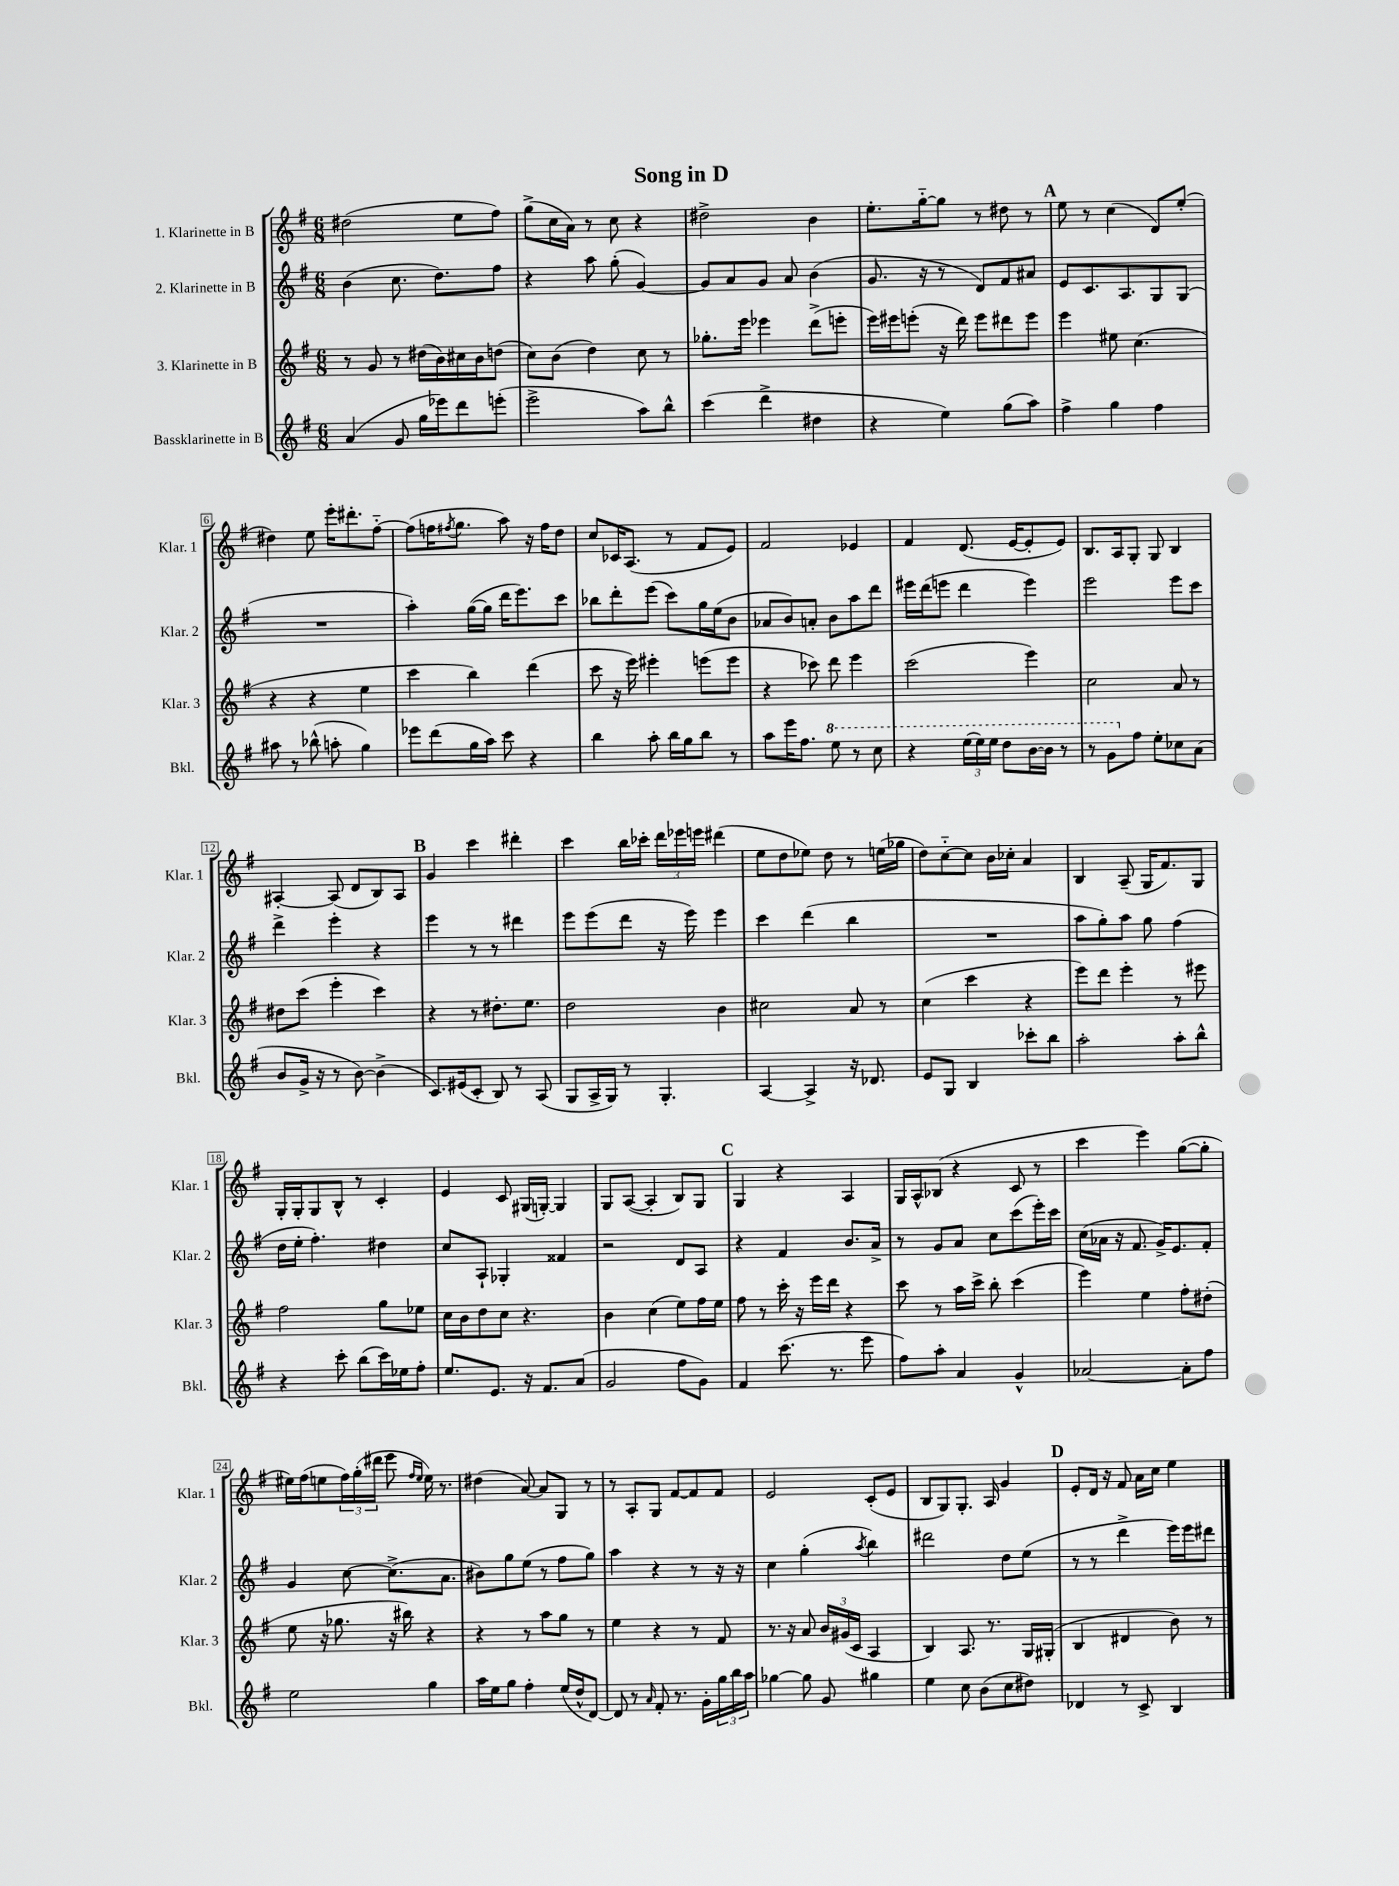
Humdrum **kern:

**kern	**kern	**kern	**kern
*part4	*part3	*part2	*part1
*staff4	*staff3	*staff2	*staff1
*I"Bassklarinette in B	*I"3. Klarinette in B	*I"2. Klarinette in B	*I"1. Klarinette in B
*I'Bkl.	*I'Klar. 3	*I'Klar. 2	*I'Klar. 1
*clefG2	*clefG2	*clefG2	*clefG2
*k[f#]	*k[f#]	*k[f#]	*k[f#]
*M6/8	*M6/8	*M6/8	*M6/8
=1	=1	=1	=1
(4a/	8r	(4b\	(2dd#X\
.	8g/	.	.
8g/	8r	8.cc\	.
16gg\LL	(16dd#X\LL	.	.
16eee-X\J)	16b\)	8.dd\L)	.
8ddd\	16cc#X\	.	8ee\L
.	16b\J	.	.
(8eeen'\J	(8ddn\J	8ff#\J	8ff#\J)
=2	=2	=2	=2
2eee^\	8cc\L)	4r	(8gg^\L
.	(8b\J	.	16cc\L
.	.	.	16a\JJ)
.	4dd\)	8aa\	8r
.	.	(8gg'\	8cc\
8aa\L)	8cc\	[4g/)	4r
8bb^^\J	8r	.	.
=3	=3	=3	=3
(4ccc\	8.gg-X'\L	8g/L]	2dd#X^\
.	.	8a/	.
.	16eee\Jk	.	.
4ddd^\	4eee-X\	8g/J	.
.	.	8a/	.
4dd#X\	(8ddd^\L	(4b\	4b\
.	8eeen'\J	.	.
=4	=4	=4	=4
4r	16eee\LL)	8.g/	8.ee'\L
.	16eee#X\J	.	.
.	(8eeen'\J	.	.
.	.	16r	[16gg\k
4ee\)	16r	8r	8gg\J]
.	16ddd\)	.	.
.	8eee\L	8d/L)	8r
(8gg\L	8ddd#X\	8f#/	8dd#X\
8aa\J)	8eee\J	8a#X/J	8r
!!LO:REH:place=s1:t=A
=5	=5	=5	=5
4ff#^\	4eee\	8e/L	8ee\
.	.	8.c/	8r
4gg\	8ee#X\	.	(4cc\
.	.	8.A/	.
.	(4.cc\	.	.
4ff#\	.	8G/	8d/L)
.	.	(8G/J	(8ee'/J
!!LO:LB:g=z
=6	=6	=6	=6
8aa#X\	4r	2.r	4dd#X\)
8r	.	.	.
(8bb-X^^\	4r	.	8ee\
8aan'\	.	.	16eee'\KL
.	.	.	8.ddd#X'\
4gg\)	4ee\	.	.
.	.	.	[8ff#\J
=7	=7	=7	=7
8eee-X\L	4ccc\	4aa'\)	(8ff#\L]
(8ddd\	.	.	16ffn\K
.	.	.	8qff#X/
.	.	.	8.gg\J
16gg\L	4bb\)	([16gg\LL	.
16aa\JJ)	.	16gg\JJ]	.
8ccc\	.	16ddd\KL	8aa\)
.	.	8.eee\)	.
4r	(4ddd\	.	16r
.	.	.	16ff#\KL
.	.	8ccc\J	8dd\J
=8	=8	=8	=8
4bb\	8ccc\	8bb-X\L	8cc/L
.	16r	8ddd'\	16c-X/K
.	16eee\)	.	(8.A/J
8aa'\	4eee#X'\	(8eee\J	.
16bb\LL	.	8ccc\L)	8r
16gg\J	.	.	.
8bb\J	(8eeen\L	16gg\L	8f#/L
.	.	(16ee\J	.
8r	8eee\J	8b\J	8e/J)
=9	=9	=9	=9
8aa\L	4r	8a-X/L	2f#/
16eee\K	.	8b/)	.
8.ff#\J	.	.	.
.	8ccc-X\)	8an'/J	.
*8va	*	*	*
8eee\	8ddd\	8b\L	.
8r	4eee\	8aa\	4e-X/
8ccc\	.	8ddd\J	.
=10	=10	=10	=10
4r	(2ccc\	16eee#X\LL	4f#/
.	.	(16ddd\J	.
.	.	8eeen\J	.
(24eee\LL	.	4ddd\	(8.d/
24eee\)	.	.	.
24eee\JJ	.	.	.
8ddd\L	.	.	.
.	.	.	[16e/KL
[16bb\L	4eee\)	4eee\)	8e'/]
16bb\JJ]	.	.	.
8r	.	.	8e/J)
=11	=11	=11	=11
8r	2cc\	2eee\	8.B/L
8gg\L	.	.	.
.	.	.	16A/k
*X8va	*	*	*
8ff#\J	.	.	8G'/J
8ee'\L	.	.	8G/
8cc-X\	8a/	8eee\L	4B/
(8a\J	8r	8ccc\J	.
!!LO:LB:g=z
=12	=12	=12	=12
8b/L	8dd#X\L	4ddd^\	[4A#X'/
16g^/Jk	(8ccc\J	.	.
16r	.	.	.
8r	4eee'\	4eee'\	(8A#/]
[8b\)	.	.	8d/L
(4b^\]	4ccc\)	4r	8B/)
.	.	.	8A#/J
!!LO:REH:place=s1:t=B
=13	=13	=13	=13
8.c/L)	4r	4eee\	4g/
(16e#X/k	.	.	.
8c'/J	8r	8r	4ccc\
8B/)	8.dd#X'\L	8r	.
8r	.	4ddd#X\	4ddd#X'\
.	8.ee\J	.	.
(8A/	.	.	.
=14	=14	=14	=14
8G/L	2dd\	8eee\L	4ccc\
16A^/L	.	(8eee\	.
16G/JJ)	.	.	.
8r	.	8ddd\J	16bb\LL
.	.	.	16ccc-X'\JJ
4.G'/	.	16r	24ddd\LL
.	.	.	24eee-X\
.	.	16eee\)	.
.	.	.	24eeen\JJ
.	4b\	4eee\	(4ddd#X\
=15	=15	=15	=15
[4A/	2cc#X\	4ccc\	8ee\L
.	.	.	8dd\
4A^/]	.	(4ddd\	8ee-X\J)
.	.	.	8dd\
16r	8a/	4bb\	8r
8.d-X/	.	.	.
.	8r	.	(16een\LL
.	.	.	16gg-X\JJ
=16	=16	=16	=16
8e/L	(4cc\	2.r	8dd\L)
8G/J	.	.	[8cc\
4B/	4ccc\	.	8cc\J]
.	.	.	16b\LL
.	.	.	16cc-X'\JJ
8ccc-X'\L	4r	.	4a/
8bb\J	.	.	.
=17	=17	=17	=17
2aa'\	8eee\L)	8aa\L	4B/
.	8ddd\J	8gg'\)	.
.	4eee'\	8aa\J	(8A~/
.	.	8gg\	16G/KL
.	.	.	8.f#/)
8aa'\L	8r	(4ff#\	.
8bb^^\J	8eee#X\	.	8G/J
!!LO:LB:g=z
=18	=18	=18	=18
4r	2ff#\	16dd\LL	16G'/LL
.	.	16ee'\JJ	16G'/J
.	.	4.ff#'\)	8G/
8ccc'\	.	.	8B^^/J
(8bb\L	.	.	8r
16ccc\L)	8gg\L	4dd#X\	4c'/
16ee-X\J	.	.	.
8ff#'\J	8ee-X\J	.	.
=19	=19	=19	=19
8.ee/L	16cc\LL	8cc/L	4e/
.	16b\J	.	.
.	8dd\	8A`/J	.
8.e/J	.	.	.
.	8cc\J	4G-X'/	8c/
16r	4.r	.	(16G#X/LL
8.f#/L	.	.	[16Gn'/JJ)
.	.	4f##X/	4G/]
(8a/J	.	.	.
=20	=20	=20	=20
2g/	4b\	2r	8G/L
.	.	.	([8A/J
.	(4cc\	.	4A'/]
8ff#\L	8ee\L)	8d/L	8B/L)
8g\J)	16ff#\L	8A/J	8G/J
.	16ee\JJ	.	.
!!LO:REH:place=s1:t=C
=21	=21	=21	=21
4f#/	8ff#\	4r	4G/
.	8r	.	.
(8.ccc\	16ccc'\	4f#/	4r
.	16r	.	.
.	16eee\LL	.	.
8.r	16ddd\JJ	.	.
.	4r	8.b/L	4A/
8eee\	.	.	.
.	.	16a^/Jk	.
=22	=22	=22	=22
8ff#\L)	8ccc\	8r	16G/LL
.	.	.	16A^^/J
8aa'\J	8r	8g/L	(8B-X/J
4a/	16aa\LL	8a/J	4r
.	16ccc^\JJ	.	.
.	8bb'\	8cc\L	.
4g^^/	(4ccc\	(8ccc\	8c/
.	.	16eee'\L)	8r
.	.	16ccc\JJ	.
=23	=23	=23	=23
[2a-X/	4eee\)	(16cc\LL	4ccc\
.	.	16a-X\JJ	.
.	.	16r	.
.	.	8.f#/	.
.	4ee\	.	4eee\)
.	.	16g^/KL)	.
.	.	8.e/	.
8a-'\L]	8ff#'\L	.	([8gg\L
8ff#\J	(8dd#X'\J	8f#'/J	8gg'\J]
!!LO:LB:g=z
=24	=24	=24	=24
2ee\	8ee\	4g/	16ee#X\LL)
.	.	.	(16ff#\J
.	16r	.	8een\
.	8.gg-X\	.	.
.	.	[8cc\	24ff#\L)
.	.	.	(24gg'\
.	.	.	24ddd#X\JJ
.	16r	(8.cc^\L]	8eee\
.	16bb#X\)	.	.
.	.	.	16qqff#/LL
.	.	.	16qqee/JJ
4gg\	4r	.	16ee\)
.	.	8.a\J	8.r
=25	=25	=25	=25
16aa\LL	4r	8b#X\L)	(4dd#X\
16ee\J	.	.	.
8gg\J	.	8gg\	.
4ff#'\	8r	(8ee\J	[8a/)
.	8aa\L	8r	8a/L]
(16ee/LL	8gg\J	8ff#\L	8G/J
16dd^^/J	.	.	.
[8d/J)	8r	8gg\J)	8r
=26	=26	=26	=26
8d/]	4ee\	4aa\	8r
8r	.	.	8A'/L
16qqa/	.	.	.
8f#'/	4r	4r	8G/J
8.r	.	.	[8f#/L
.	8r	8r	8f#/]
16g'\LL	.	.	.
24gg\	8f#/	16r	8f#/J
24bb\	.	.	.
.	.	16r	.
24aa\JJ	.	.	.
=27	=27	=27	=27
[4gg-X\	8.r	4cc\	2e/
.	16r	.	.
8gg-\]	8a/	(4gg'\	.
8g/	24b/LL	.	.
.	(24g#X/	.	.
.	24c/JJ	.	.
.	.	8qaa/	.
4gg#X\	4A/	4bb\)	(8c'/L
.	.	.	8e/J
=28	=28	=28	=28
4ee\	4B/)	2ddd#X\	8B/L
.	.	.	8G/)
8cc\	8.A/	.	8.G'/J
(8b\L	.	.	.
.	8.r	.	16A/
8cc\	.	8dd\L	4g/
8dd#X\J)	16G/LL	(8ee\J	.
.	(16G#X'/JJ	.	.
!!LO:REH:place=s1:t=D
=29	=29	=29	=29
4d-X/	4B/	8r	8e'/L
.	.	8r	16d/Jk
.	.	.	16r
8r	4d#X/	4ddd^\	8f#/
8c^/	.	.	16a\LL
.	.	.	16cc\JJ
4B/	8b\)	16eee\LL)	4ee\
.	.	16eee\J	.
.	8r	8ddd#X\J	.
==	==	==	==
*-	*-	*-	*-
